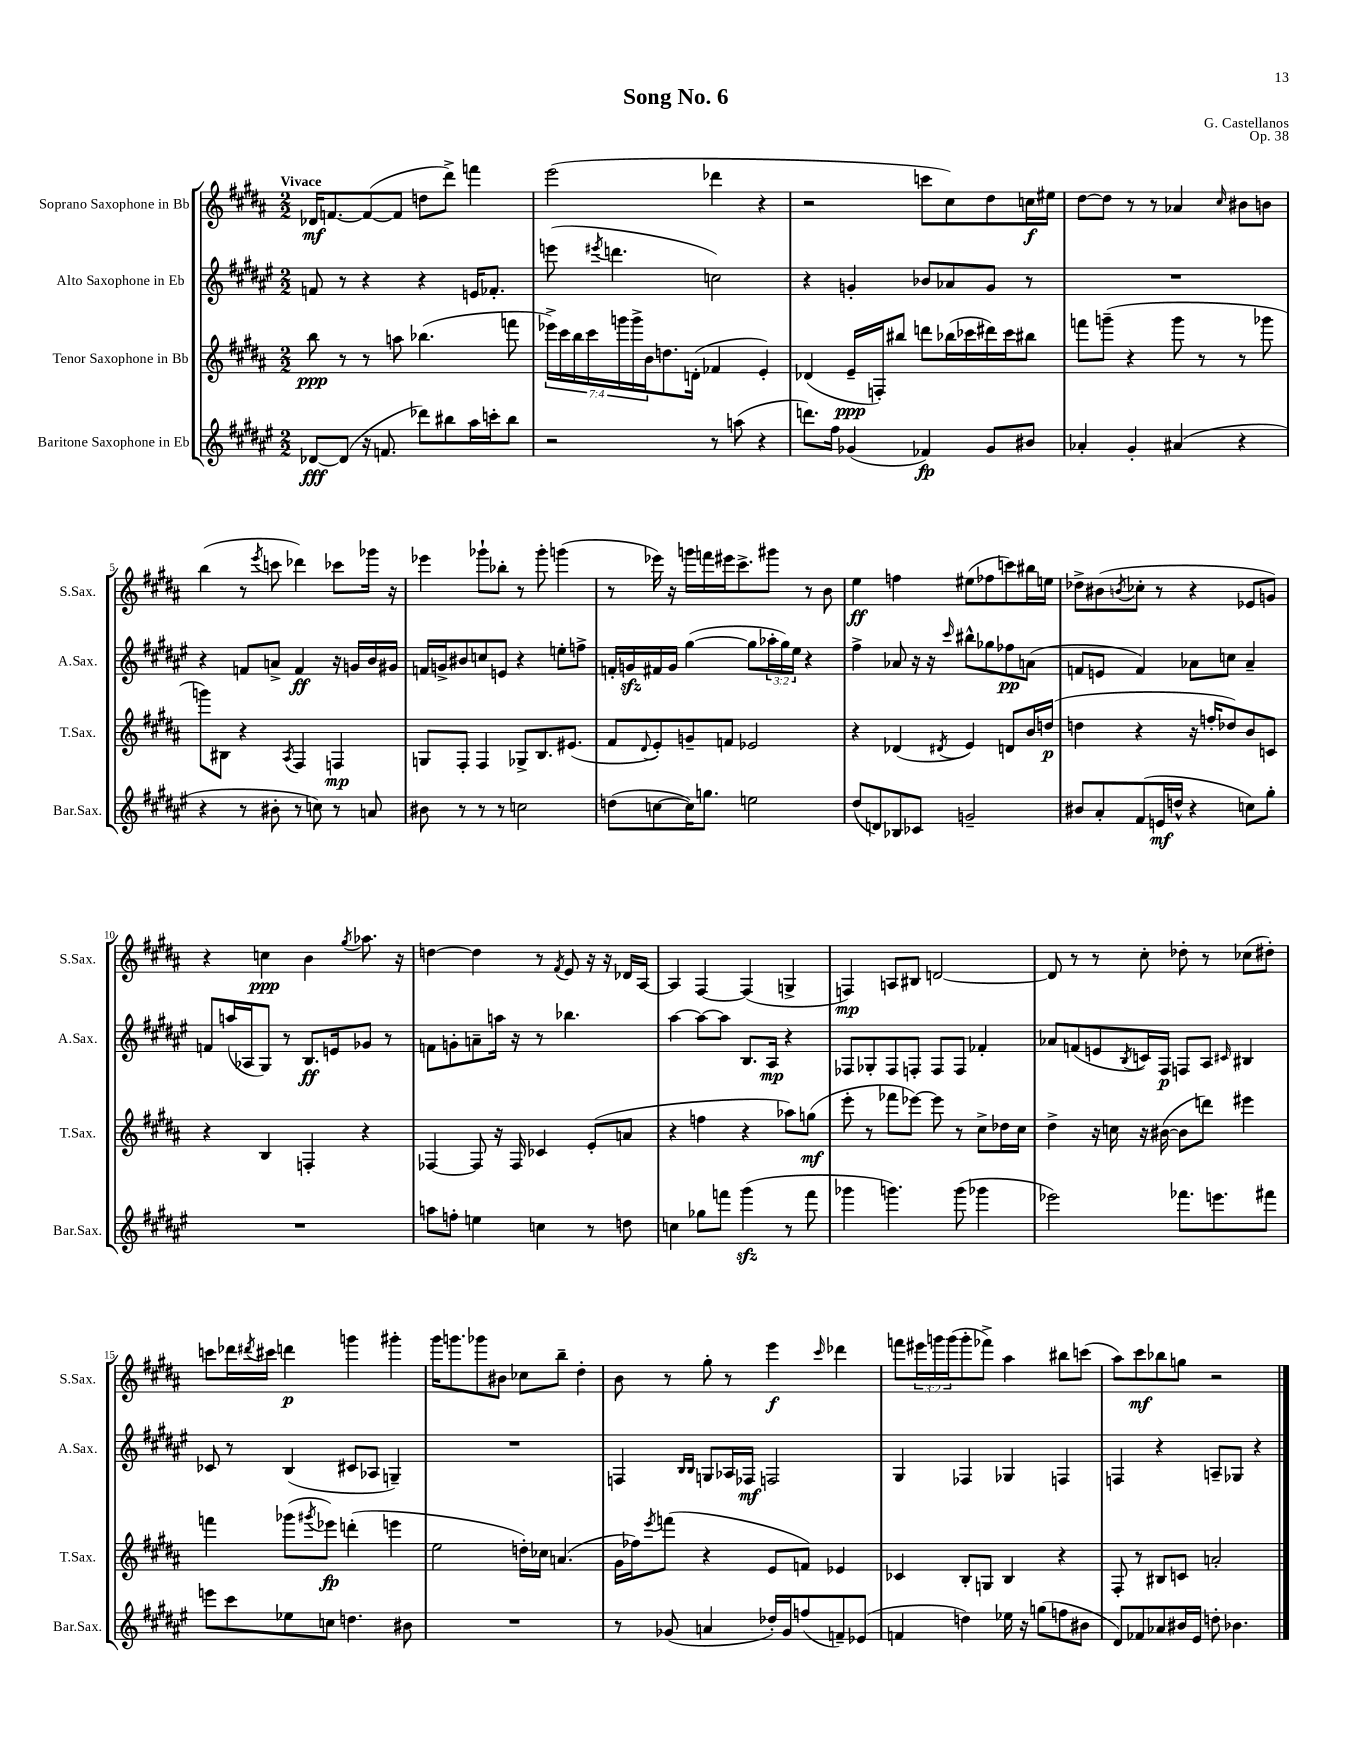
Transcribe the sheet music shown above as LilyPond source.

\header { title = "Song No. 6" composer = "G. Castellanos" opus = "Op. 38" }
<<
\new StaffGroup <<
\new Staff = "s0" \with { instrumentName = "Soprano Saxophone in Bb" shortInstrumentName = "S.Sax." } {
    \clef treble \key b \major \numericTimeSignature \time 2/2 \override Staff.TupletNumber.text = #tuplet-number::calc-fraction-text \tempo "Vivace"
    des'16\mf f'8.~ f'8~( f'8 d''8 dis'''8->) f'''4 |
    e'''2( des'''4 r4 |
    r2 c'''8 cis''8) dis''8 c''16\f eis''16 |
    dis''8~ dis''8 r8 r8 aes'4 \grace { cis''16 } bis'8 b'8 |
    b''4( r8 \acciaccatura { e'''8 } c'''8 des'''4) ces'''8 ges'''16 r16 |
    ees'''4 ges'''8-! bes''8-. r8 ges'''8-. g'''4( |
    r8 ees'''16) r16 g'''16 f'''16 eis'''16 cis'''8.-> gis'''8 r8 b'8 |
    e''4\ff f''4 eis''8( fes''8 c'''8) bis''16 e''16 |
    des''8-> bis'8( \acciaccatura { b'8 } ces''8-. r8 r4 ees'8 g'8) |
    r4 c''4\ppp b'4 \acciaccatura { gis''8 } aes''8. r16 |
    d''4~ d''4 r8 \acciaccatura { fis'8 } e'8 r16 r16 des'16 ais16~ |
    ais4 fis4~ fis4( g4-> |
    f4\mp) a8 bis8 d'2~ |
    d'8 r8 r8 cis''8-. des''8-. r8 ces''8( dis''8-.) |
    c'''8 des'''16 \acciaccatura { dis'''8 } cis'''16 d'''4\p g'''4 gis'''4-. |
    gis'''16 g'''8. ges'''8 bis'8 ces''8 b''8-- dis''4-. |
    b'8 r8 gis''8-. r8 e'''4\f \grace { cis'''16 } des'''4 |
    f'''8 \tuplet 3/2 { eis'''16 g'''16 g'''16( } g'''8-. fes'''8->) ais''4 bis''8 c'''8( |
    ais''8) cis'''8\mf bes''8 g''8 r2 \bar "|." |
}
\new Staff = "s1" \with { instrumentName = "Alto Saxophone in Eb" shortInstrumentName = "A.Sax." } {
    \clef treble \key fis \major \numericTimeSignature \time 2/2 \override Staff.TupletNumber.text = #tuplet-number::calc-fraction-text
    f'8 r8 r4 r4 e'16 fes'8.-. |
    e'''8( \acciaccatura { eis'''8 } d'''4. c''2) |
    r4 g'4-. bes'8 aes'8 g'8 r8 |
    R1 |
    r4 f'8 a'8-> f'4\ff r16 g'16 b'16 gis'16 |
    f'16 g'16-> bis'8 c''8 e'8 r4 e''8-. f''8-> |
    f'16-. g'16\sfz fis'16 g'16 gis''4~( gis''8 \tuplet 3/2 { aes''16-. gis''16) eis''16 } r4 |
    fis''4-> aes'8 r16 r16 \grace { cis'''16 } bis''8-^ ges''8 fes''8\pp a'8( |
    f'8 e'8 f'4) aes'8 c''8 aes'4-- |
    f'8 a''16( aes16 gis8) r8 b8.\ff e'16 ges'8 r8 |
    f'8 g'8-. a'8-- a''16 r16 r8 bes''4. |
    ais''4~ ais''8~ ais''8 b8. ais16\mp r4 |
    fes8 ges8-. fes8 f8-. f8 f8 fes'4-. |
    aes'8 f'8( e'8 \acciaccatura { b8 } c'16) fis16\p f8 ais8 \grace { cis'16 } bis4 |
    ces'8 r8 b4( cis'8 aes8 g4--) |
    R1 |
    f4 \grace { b16 b16 } g8 aes16 fes16\mf f2 |
    gis4 fes4 ges4 f4 |
    f4 r4 a8-- ges8 r4 \bar "|." |
}
\new Staff = "s2" \with { instrumentName = "Tenor Saxophone in Bb" shortInstrumentName = "T.Sax." } {
    \clef treble \key b \major \numericTimeSignature \time 2/2 \override Staff.TupletNumber.text = #tuplet-number::calc-fraction-text
    b''8\ppp r8 r8 a''8 bes''4.( f'''8 |
    \tuplet 7/4 { ees'''16->) cis'''16 b''16 cis'''16 g'''16 g'''16-> b'16 } d''8. d'16-.( fes'4 e'4-.) |
    des'4( e'16--\ppp f16-.) bis''8 d'''8 bes''16( ces'''16 dis'''16) ces'''16 bis''8 |
    f'''8 g'''8--( r4 g'''8 r8 r8 ges'''8 |
    g'''8) bis8 r4 \acciaccatura { ais8 } fis4 f4\mp |
    g8 fis8-. fis4 ges8-> b8. eis'8.( |
    fis'8 \appoggiatura { dis'8 } e'8-.) g'8-- f'8 ees'2 |
    r4 des'4( \acciaccatura { dis'8 } e'4) d'8 b'16 d''16\p( |
    d''4 r4 r16 f''16-. des''8) b'8 c'8 |
    r4 b4 f4-. r4 |
    fes4~ fes8 r16 fes16 ces'4 e'8-.( a'8 |
    r4 f''4 r4 aes''8) g''8\mf( |
    e'''8-. r8 fes'''8 ees'''8~) ees'''8 r8 cis''8-> des''16 cis''16 |
    dis''4-> r16 c''16 r16 bis'16~( bis'8 d'''8) eis'''4 |
    f'''4 ges'''8( \acciaccatura { gis'''8 } ees'''8\fp) d'''4-.( e'''4 |
    e''2 d''16-.) ces''16 a'4.( |
    gis'16 fes''16) \acciaccatura { e'''8 } f'''8( r4 e'8 f'8) ees'4 |
    ces'4 b8-. g8 b4 r4 |
    fis8-. r8 bis8 c'8 a'2-. \bar "|." |
}
\new Staff = "s3" \with { instrumentName = "Baritone Saxophone in Eb" shortInstrumentName = "Bar.Sax." } {
    \clef treble \key fis \major \numericTimeSignature \time 2/2
    des'8~\fff des'8( r16 f'8. des'''8) bis''8 ais''16 c'''16-. bis''8 |
    r2 r8 a''8( r4 |
    d'''8.) fis''16 ges'4( fes'4\fp) ges'8 bis'8 |
    aes'4-. gis'4-. ais'4( r4 |
    r4 r8 bis'8-. r8 c''8) r8 a'8 |
    bis'8 r8 r8 r8 c''2 |
    d''8( c''8~ c''16) g''8. e''2 |
    dis''8( d'8) bes8 ces'8 g'2-- |
    bis'8 ais'8-. fis'8( e'16\mf d''16-^ r4 c''8) gis''8-. |
    R1 |
    a''8 f''8-. e''4 c''4 r8 d''8 |
    c''4 ges''8 f'''8 gis'''4\sfz( r8 f'''8 |
    ges'''4 g'''4.) g'''8( ges'''4 |
    ees'''2) fes'''8. e'''8. fis'''8 |
    e'''8 cis'''8 ees''8 c''8 d''4. bis'8 |
    R1 |
    r8 ges'8( a'4 des''16-.) ges'16 f''8( f'8--) ees'8( |
    f'4 d''4) ees''16 r16 g''8( f''8 bis'8 |
    dis'8) fes'8 aes'8 bis'16 eis'16 d''8-. bes'4. \bar "|." |
}
>>
>>
